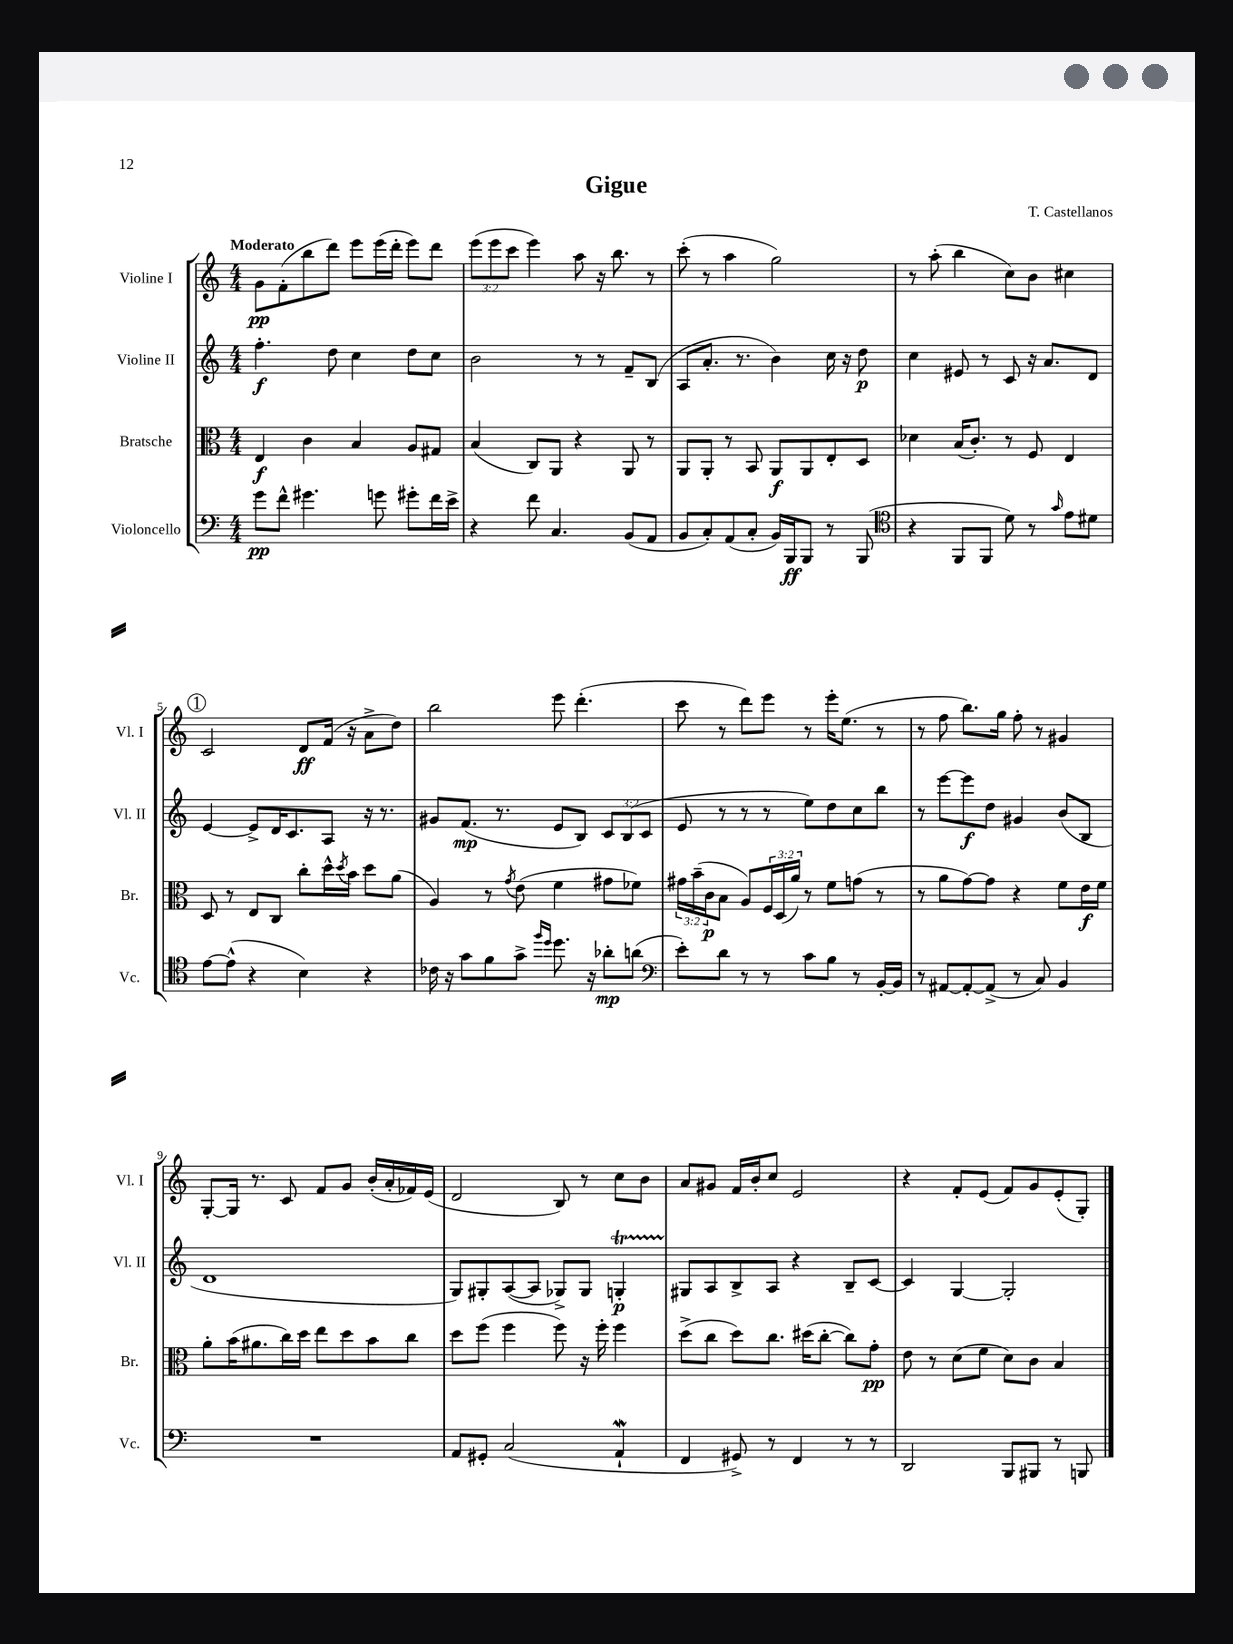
\header { title = "Gigue" composer = "T. Castellanos" }
<<
\new StaffGroup <<
\new Staff = "s0" \with { instrumentName = "Violine I" shortInstrumentName = "Vl. I" } {
    \clef treble \key c \major \numericTimeSignature \time 4/4 \override Staff.TupletNumber.text = #tuplet-number::calc-fraction-text \tempo "Moderato"
    g'8\pp f'8-.( b''8 d'''8) e'''8 e'''16( d'''16-. e'''8) d'''8 |
    \tuplet 3/2 { e'''8( e'''8 c'''8 } e'''4) a''8 r16 b''8. r8 |
    c'''8-.( r8 a''4 g''2) |
    r8 a''8-.( b''4 c''8) b'8 cis''4 |
    \mark \markup { \circle "1" } c'2 d'8\ff f'16( r16 a'8-> d''8) |
    b''2 e'''8 d'''4.-.( |
    c'''8 r8 d'''8) e'''8 r8 e'''16-. e''8.( r8 |
    r8 f''8 b''8.) g''16 f''8-. r8 gis'4 |
    g8~-. g16 r8. c'8 f'8 g'8 b'16-.( a'16-. fes'16) e'16( |
    d'2 b8) r8 c''8 b'8 |
    a'8 gis'8 f'16 b'16-. c''8 e'2 |
    r4 f'8-. e'8( f'8) g'8 e'8-.( g8-.) \bar "|." |
}
\new Staff = "s1" \with { instrumentName = "Violine II" shortInstrumentName = "Vl. II" } {
    \clef treble \key c \major \numericTimeSignature \time 4/4 \override Staff.TupletNumber.text = #tuplet-number::calc-fraction-text
    f''4.-.\f d''8 c''4 d''8 c''8 |
    b'2 r8 r8 f'8-- b8( |
    a8 a'8.-. r8. b'4) c''16 r16 d''8\p |
    c''4 eis'8 r8 c'8 r16 a'8. d'8 |
    \mark \markup { \circle "1" } e'4~ e'8-> d'16 c'8. a8 r16 r8. |
    gis'8 f'8.\mp( r8. e'8 b8) \tuplet 3/2 { c'8 b8( c'8 } |
    e'8 r8 r8 r8 e''8) d''8 c''8 b''8 |
    r8 e'''8~ e'''8\f d''8 gis'4 b'8( b8 |
    d'1 |
    g8) gis8-. a8~( a8 ges8->) ges8 g4-.\startTrillSpan\p |
    gis8\stopTrillSpan a8 b8-> a8 r4 b8-- c'8~ |
    c'4 g4~ g2-. \bar "|." |
}
\new Staff = "s2" \with { instrumentName = "Bratsche" shortInstrumentName = "Br." } {
    \clef alto \key c \major \numericTimeSignature \time 4/4 \override Staff.TupletNumber.text = #tuplet-number::calc-fraction-text
    e4\f c'4 b4 a8 gis8 |
    b4( c8) a,8 r4 a,8 r8 |
    a,8 a,8-. r8 b,8 a,8\f a,8 e8-. d8 |
    des'4 b16( c'8.-.) r8 f8 e4 |
    \mark \markup { \circle "1" } d8 r8 e8 c8 c''8-. d''16-^ \acciaccatura { d''8 } b'16 d''8 a'8( |
    a4) r8 \acciaccatura { g'8 } e'8( f'4 gis'8 fes'8) |
    \tuplet 3/2 { gis'16 b'16--( c'16\p } b8 a8) \tuplet 3/2 { f16 d16( a'16) } r8 f'8 g'8( r8 |
    r8 a'8 g'8~) g'8 r4 f'8 e'16\f f'16 |
    a'8-. b'16( ais'8. c''16) d''16 e''8 d''8 b'8 c''8 |
    d''8 f''8( f''4 f''8) r16 f''16-. f''4 |
    d''8->( c''8 d''8) c''8. dis''16( c''8~-. c''8) g'8-.\pp |
    e'8 r8 d'8( f'8 d'8) c'8 b4 \bar "|." |
}
\new Staff = "s3" \with { instrumentName = "Violoncello" shortInstrumentName = "Vc." } {
    \clef bass \key c \major \numericTimeSignature \time 4/4
    g'8\pp f'8-^ gis'4. g'8 gis'8-. f'16 e'16-> |
    r4 f'8 c4. b,8( a,8 |
    b,8 c8-.) a,8( c8-. b,16) b,,16\ff b,,8 r8 b,,8( |
    \clef tenor r4 f,8 f,8 d'8) r8 \grace { g'16 } e'8 dis'8 |
    \mark \markup { \circle "1" } e'8~ e'8-^( r4 b4) r4 |
    ces'16 r16 g'8 f'8 g'8-> \grace { f''16 d''16 } d''8. r16 aes'8-.\mp a'8( |
    \clef bass e'8-.) d'8 r8 r8 c'8 b8 r8 b,16~-. b,16 |
    r8 ais,8~ ais,8~-. ais,8->( r8 c8) b,4 |
    R1 |
    a,8 gis,8-. c2( a,4-!\mordent |
    f,4 gis,8->) r8 f,4 r8 r8 |
    d,2 b,,8 bis,,8 r8 b,,8 \bar "|." |
}
>>
>>
